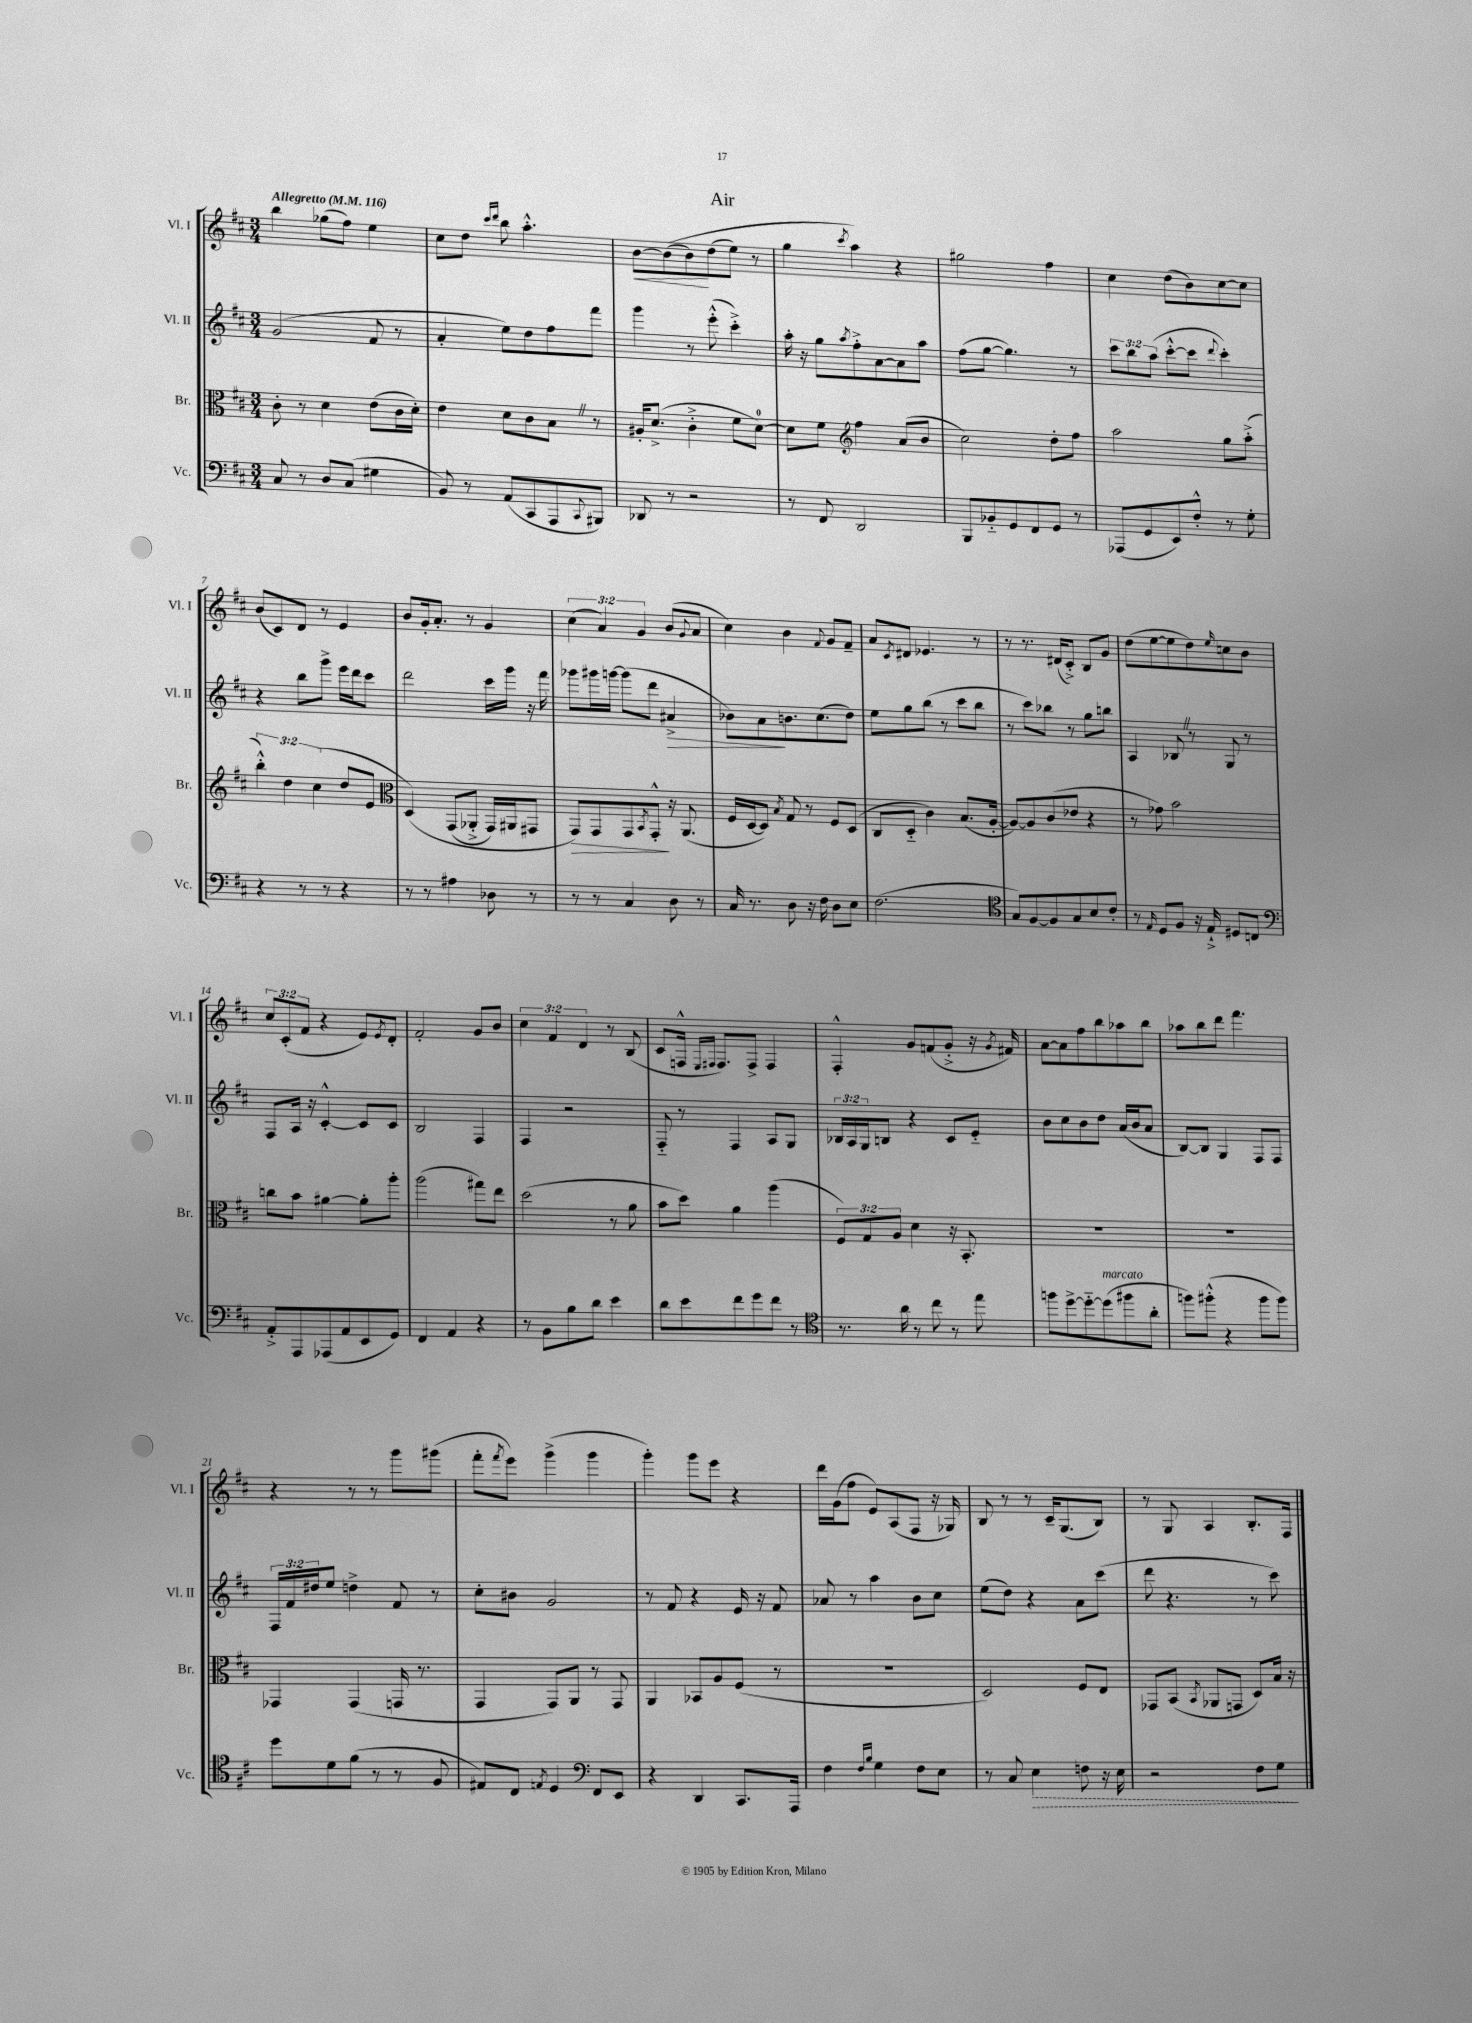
\header { title = "Air" }
<<
\new StaffGroup <<
\new Staff = "s0" \with { instrumentName = "Vl. I" shortInstrumentName = "Vl. I" } {
    \clef treble \key d \major \numericTimeSignature \time 3/4 \override Staff.TupletNumber.text = #tuplet-number::calc-fraction-text \tempo "Allegretto" 4 = 116
    b''4 ges''8( fis''8) e''4 |
    cis''8 d''8 \grace { cis'''16 d'''16 } b''8 a''4.-.-^ |
    b'8~\< b'8(\( b'8\!) d''8( e''8) r8 |
    g''4 \acciaccatura { cis'''8 } a''4\) r4 |
    gis''2 fis''4 |
    cis''4 d''8( b'8) cis''8~ cis''8 |
    b'8( cis'8) d'8 r8 e'4 |
    b'8 g'16-. a'8.-. r8 g'4 |
    \tuplet 3/2 { cis''4( a'4) g'4 } b'8( \appoggiatura { g'8 } a'8 |
    cis''4) b'4 \appoggiatura { fis'8 } g'8 fis'8-- |
    a'8 \acciaccatura { cis'8 } dis'8 ees'4. r8 |
    r8 r8. dis'16( cis'8-.->) b8 g'8 |
    d''8( e''8~ e''8 d''8) \grace { e''16 } c''8 b'8 |
    \tuplet 3/2 { cis''8 cis'8-.( fis'8 } r4 e'8) \acciaccatura { e'8 } d'8-. |
    fis'2-. g'8 b'8 |
    \tuplet 3/2 { cis''4 fis'4 d'4 } r8 b8( |
    cis'8 f16-^ \grace { e16 fis16 } fis8.) fis8-> fis4 |
    fis4-.-^ g'8 f'8( g'8-.-> r16 \acciaccatura { g'8 } fis'16) |
    a'8~ a'8 fis''8 b''8 aes''8 b''8 |
    aes''8 b''8 d'''8 fis'''4. |
    r4 r8 r8 g'''8 gis'''8( |
    fis'''8-. \acciaccatura { fis'''8 } e'''8) g'''4->( g'''4 |
    g'''4-.) g'''8 e'''8 r4 |
    d'''16 g'16( fis''8 e'8) a8( fis8 r16 ges16) |
    b8 r8 r8 cis'16-- g8.( b8) |
    r8 g8 a4 b8.-. fis16 \bar "|." |
}
\new Staff = "s1" \with { instrumentName = "Vl. II" shortInstrumentName = "Vl. II" } {
    \clef treble \key d \major \numericTimeSignature \time 3/4 \override Staff.TupletNumber.text = #tuplet-number::calc-fraction-text
    g'2( fis'8 r8 |
    a'4-. e''8) d''8 fis''8 fis'''8 |
    g'''4 r8 e'''8-.-^( cis'''4-.->) |
    a''16-. r16 g''8 \acciaccatura { a''8 } fis''8-.-> a'8~ a'8 a''8 |
    fis''8( g''8~ g''4.) r8 |
    \tuplet 3/2 { cis'''8 b''8 a''8( } cis'''8~-.-^ cis'''8 \appoggiatura { d'''8 } cis'''4-.) |
    r4 b''8 g'''8-> e'''16 d'''16 cis'''8 |
    d'''2 cis'''16 g'''16 r16 fis'''16 |
    ges'''8 gis'''16 g'''16~ g'''8( d'''8 ais'4->\> |
    bes'8) a'8\! b'8. cis''8.( d''8) |
    e''8 g''8 b''8( r8 cis'''8 b''8 |
    r8 cis'''8) bes''8 r8 g''8 b''8 |
    a4 bes8 \once \override BreathingSign.text = \markup { \musicglyph "scripts.caesura.straight" } \breathe r8 g8 r8 |
    fis8 a16 r16 cis'4~-.-^ cis'8 cis'8 |
    b2 fis4 |
    fis4 r2 |
    fis8-_ r8 fis4 a8 g8 |
    \tuplet 3/2 { bes16 a16 g16 } b8 r4 cis'8 e'8-_ |
    b'8 cis''8 b'8 d''8 a'16( b'16 a'8 |
    b8~) b8 g4 fis8 fis8 |
    \tuplet 3/2 { fis16 fis'16 dis''16 } e''8 d''4-> fis'8 r8 |
    cis''8-. bis'8 g'2 |
    r8 fis'8 r4 e'16 r16 fis'8 |
    aes'8 r8 a''4 b'8 cis''8 |
    e''8( d''8) r4 a'8 cis'''8( |
    d'''8 r4. r8 cis'''8) \bar "|." |
}
\new Staff = "s2" \with { instrumentName = "Br." shortInstrumentName = "Br." } {
    \clef alto \key d \major \numericTimeSignature \time 3/4 \override Staff.TupletNumber.text = #tuplet-number::calc-fraction-text
    cis'8-. r8 d'4 e'8( cis'16 d'16-.) |
    e'4 d'8 cis'8 b8 \once \override BreathingSign.text = \markup { \musicglyph "scripts.caesura.straight" } \breathe r8 |
    ais16-. d'8.->( cis'4-.-> fis'8 d'8-0~) |
    d'8 fis'8 \clef treble fis''4 a'8( b'8 |
    cis''2) d''8-. fis''8 |
    a''2 g''8 a''8-.->( |
    \tuplet 3/2 { b''4-.-^) d''4 cis''4( } d''8 e'8 |
    \clef alto d4)\( g,8( aes,8-.-> g,16) ais,16 gis,8 |
    g,8\>\) g,8 g,8 \acciaccatura { b,8 } g,8-.-^\! r16 a,8.( |
    fis16 d16~ d8) \acciaccatura { b8 } g8 r8 fis8 d8( |
    cis8 d8-_ cis'4) b8.( a16~-. |
    a8~) a8 cis'8( ees'8 r4 |
    r8 ges'8) b'2 |
    c''8 b'8 ais'4~ ais'8-. a''8-. |
    a''2( gis''8) e''8 |
    d''2( r8 a'8 |
    b'8 d''8) a'4 a''4( |
    \tuplet 3/2 { fis8) g8 a8 } d'4 r16 b,8.-. |
    R2. |
    R2. |
    ges,4 ges,4( g,16 r8. |
    g,4 g,8) a,8 r8 g,8 |
    a,4 bes,8 a8 fis8( r8 |
    R2. |
    d2) fis8 e8 |
    ges,8 b,8( \acciaccatura { b,8 } aes,8 g,8 d8) b16 r16 \bar "|." |
}
\new Staff = "s3" \with { instrumentName = "Vc." shortInstrumentName = "Vc." } {
    \clef bass \key d \major \numericTimeSignature \time 3/4
    cis8 r8 d8 cis8( gis4 |
    b,8) r8 a,8( cis,8 a,,8 \appoggiatura { cis,8 } bis,,8) |
    des,8 r8 r2 |
    r8 fis,8 d,2 |
    b,,8 bes,8-_ g,8 fis,8 g,8 r8 |
    aes,,8( g,8 e,8) fis8-.-^ r8 g8-. |
    r4 r8 r8 r4 |
    r8 r8 ais4 des8 r8 |
    r8 r8 cis4 d8 r8 |
    cis16 r8. d8 r16 fis16 d8 e8 |
    fis2.( |
    \clef tenor g8) fis8~ fis8 g8 b8 cis'8-. |
    r8 \grace { e16 } d8 fis8 r16 e16-!-> dis8 c8 |
    \clef bass a,8-.-> a,,8 aes,,8( a,8 e,8 g,8) |
    fis,4 a,4 r4 |
    r8 b,8 b8 d'8 e'4 |
    d'8 e'8 fis'8 g'8 fis'8 r8 |
    \clef tenor r8. a'16 r8 cis''8 r8 e''8 |
    f''8 d''8~-> d''8~-_ d''8^\markup { \italic "marcato" }( fis''8 a'8-. |
    f''8) fis''8-.-^( r4 fis''8 fis''8) |
    d''8 d'8 fis'8( r8 r8 fis8 |
    eis8) cis8 \acciaccatura { e8 } d4 \clef bass fis,8 e,8 |
    r4 d,4 cis,8. a,,16 |
    fis4 \grace { fis16 b16 } g4 fis8 e8 |
    r8 cis8 \once \override Hairpin.style = #'dashed-line e4\> f8 r16 e16 |
    r2 fis8 g8\! \bar "|." |
}
>>
>>
